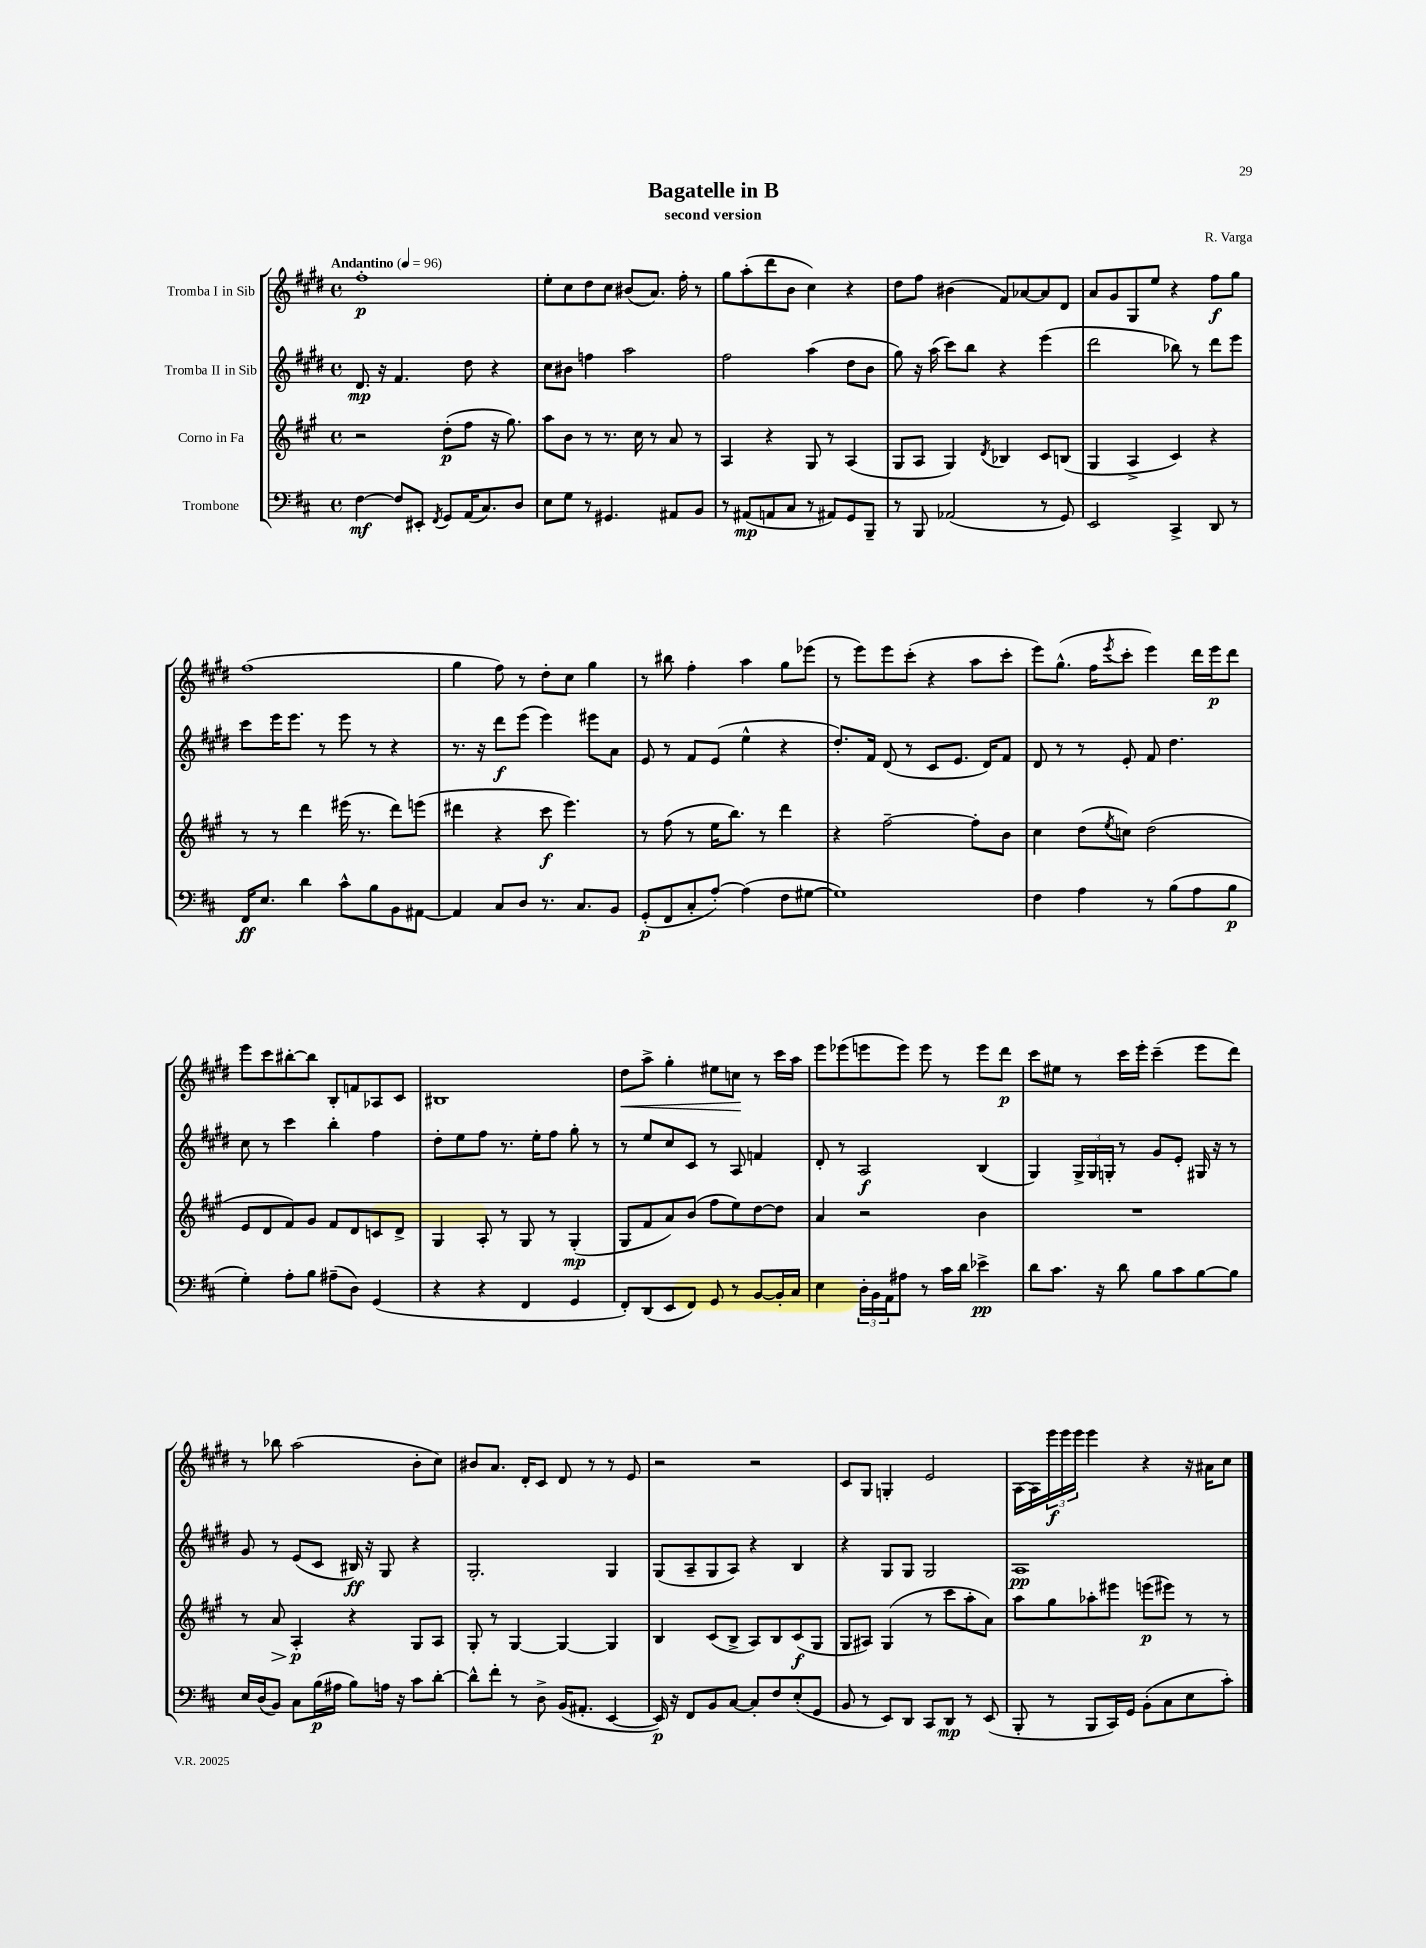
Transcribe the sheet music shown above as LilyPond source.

\header { title = "Bagatelle in B" composer = "R. Varga" subtitle = "second version" }
<<
\new StaffGroup <<
\new Staff = "s0" \with { instrumentName = "Tromba I in Sib" } {
    \clef treble \key e \major \defaultTimeSignature \time 4/4 \tempo "Andantino" 4 = 96
    fis''1-.\p |
    e''8-. cis''8 dis''8 cis''8 bis'8( a'8.) fis''16-. r8 |
    gis''8 a''8-.( dis'''8 b'8 cis''4) r4 |
    dis''8 fis''8 bis'4( fis'8) aes'8~ aes'8 dis'8 |
    a'8 gis'8 gis8 e''8 r4 fis''8\f gis''8 |
    fis''1( |
    gis''4 fis''8) r8 dis''8-. cis''8 gis''4 |
    r8 bis''8 fis''4-. a''4 gis''8 ees'''8( |
    r8 e'''8) e'''8 cis'''8-.( r4 a''8 cis'''8-. |
    e'''8) gis''8.-^( fis''16 \acciaccatura { e'''8 } cis'''8-. e'''4) dis'''16 e'''16\p dis'''8 |
    e'''8 cis'''8 bis''8~-. bis''8 b8-. f'8 aes8 cis'8 |
    bis1 |
    dis''8\< a''8-> gis''4-. eis''8 c''8\! r8 cis'''16 a''16 |
    e'''8 ees'''8( e'''8 e'''8) e'''8 r8 e'''8 dis'''8\p |
    cis'''8 eis''8 r8 cis'''16 e'''16-. cis'''4--( e'''8 dis'''8) |
    r8 bes''8 a''2( b'8-. cis''8) |
    bis'8 a'8. dis'16-. cis'8 dis'8 r8 r8 e'8 |
    r2 r2 |
    cis'8 gis8 g4-. e'2 |
    a16~ a16 \tuplet 3/2 { e'''16\f e'''16 e'''16 } e'''4 r4 r16 ais'16 cis''8 \bar "|." |
}
\new Staff = "s1" \with { instrumentName = "Tromba II in Sib" } {
    \clef treble \key e \major \defaultTimeSignature \time 4/4
    dis'8.\mp r16 fis'4. dis''8 r4 |
    cis''8 bis'8 f''4 a''2 |
    fis''2 a''4( dis''8 b'8 |
    gis''8) r16 a''16( cis'''8) b''8 r4 e'''4( |
    dis'''2 bes''8) r8 dis'''8 e'''8 |
    cis'''8 e'''16 e'''8. r8 e'''8 r8 r4 |
    r8. r16 dis'''8\f e'''8( e'''4) eis'''8 a'8 |
    e'8 r8 fis'8 e'8( e''4-^ r4 |
    dis''8.-.) fis'16 dis'8( r8 cis'8 e'8. dis'16) fis'8 |
    dis'8 r8 r8 e'8-. fis'8 dis''4. |
    cis''8 r8 cis'''4 b''4-. fis''4 |
    dis''8-. e''8 fis''8 r8. e''16-. fis''8 gis''8-. r8 |
    r8 e''8 cis''8 cis'8 r8 a8 f'4 |
    dis'8-. r8 a2\f b4( |
    gis4) \tuplet 3/2 { gis16-> gis16 g16-. } r8 gis'8 e'8-. gis16 r16 r8 |
    gis'8 r8 e'8( cis'8 bis16\ff) r16 gis8 r4 |
    gis2.-. gis4 |
    gis8( a8-- gis8 a8) r4 b4 |
    r4 gis8 gis8 gis2 |
    a1\pp \bar "|." |
}
\new Staff = "s2" \with { instrumentName = "Corno in Fa" } {
    \clef treble \key a \major \defaultTimeSignature \time 4/4
    r2 d''8-.\p( fis''8 r16 gis''8.) |
    a''8 b'8 r8 r8. cis''16 r8 a'8 r8 |
    a4 r4 gis8 r8 a4( |
    gis8 a8 gis4) \acciaccatura { d'8 } bes4 cis'8 b8( |
    gis4 a4-> cis'4) r4 |
    r8 r8 d'''4 eis'''16( r8. d'''8) e'''8( |
    dis'''4 r4 cis'''8\f e'''4.) |
    r8 fis''8( r8 e''16 b''8.) r8 d'''4 |
    r4 fis''2~-- fis''8-. b'8 |
    cis''4 d''8( \acciaccatura { e''8 } c''8) d''2( |
    e'8 d'8 fis'8) gis'8 fis'8 d'8 c'8 d'8-> |
    gis4 a8-. r8 gis8 r8 gis4-.\mp( |
    gis8 fis'8 a'8) b'8( fis''8 e''8) d''8~ d''8 |
    a'4 r2 b'4 |
    R1 |
    r8 a'8\> a4-.\p\! r4 gis8 a8 |
    gis8-. r8 gis4~ gis4~ gis4 |
    b4 cis'8( b8-> a8) b8 cis'8\f( gis8 |
    gis8 ais8) gis4( r8 cis'''8 a''8-. a'8) |
    a''8 gis''8 aes''8-. eis'''8 e'''8\p( eis'''8) r8 r8 \bar "|." |
}
\new Staff = "s3" \with { instrumentName = "Trombone" } {
    \clef bass \key d \major \defaultTimeSignature \time 4/4
    fis4~\mf fis8 eis,8-. \acciaccatura { fis,8 } g,8 a,16( cis8.) d8 |
    e8 g8 r8 gis,4. ais,8 b,8 |
    r8 ais,8\mp( a,8 cis8 r8 ais,8) g,8 b,,8-- |
    r8 b,,8 aes,2( r8 g,8) |
    e,2 cis,4-> d,8 r8 |
    fis,16\ff e8. d'4 cis'8-^ b8 b,8 ais,8~ |
    ais,4 cis8 d8 r8. cis8. b,8 |
    g,8-.\p( fis,8 cis8-. a8~-.) a4( fis8 gis8~ |
    gis1) |
    fis4 a4 r8 b8( a8 b8\p |
    g4-.) a8-. b8 ais8--( d8) g,4( |
    r4 r4 fis,4 g,4 |
    fis,8-.) d,8( e,8 fis,8) g,8 r8 b,8~ b,16-. cis16 |
    e4 \tuplet 3/2 { d16-. b,16 a,16 } ais8 r8 cis'16 d'16 ees'4->\pp |
    d'8 cis'8. r16 d'8 b8 cis'8 b8~ b8 |
    e16 d16( b,8) cis8 b16\p( ais16 b8) a16 r16 cis'8 d'8~-. |
    d'8-^ fis'8-. r8 d8-> b,16( ais,8.-. e,4~ |
    e,16\p) r16 fis,8 b,8 cis8~ cis8-. fis8 e8-.( g,8 |
    b,8 r8 e,8) d,8 cis,8 d,8\mp r8 e,8( |
    b,,8-. r8 b,,8 cis,16) g,16 b,8-.( cis8 e8 cis'8-.) \bar "|." |
}
>>
>>
\layout { \context { \Score \remove "Bar_number_engraver" } }
